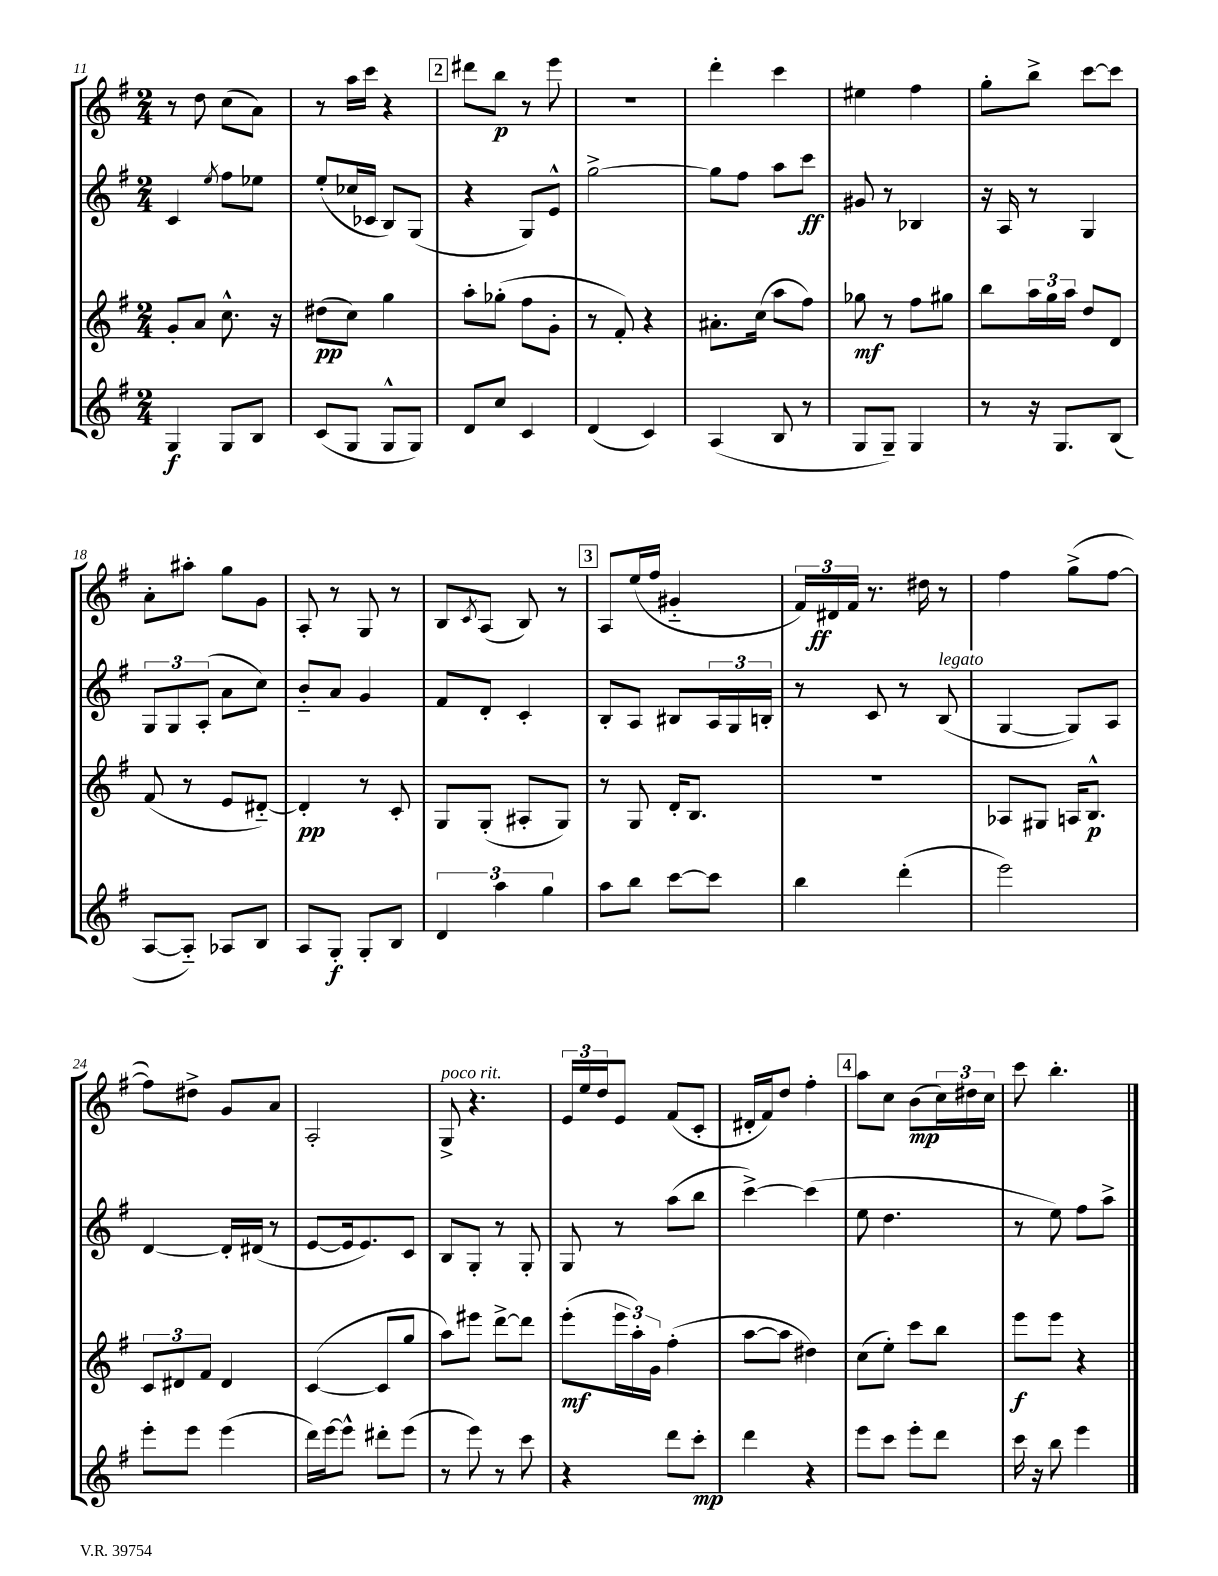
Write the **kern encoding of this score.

**kern	**kern	**kern	**kern
*staff4	*staff3	*staff2	*staff1
*clefG2	*clefG2	*clefG2	*clefG2
*k[f#]	*k[f#]	*k[f#]	*k[f#]
*M2/4	*M2/4	*M2/4	*M2/4
4G	8g'	4c	8r
.	8a	.	8dd
.	.	8qee	.
8G	8.cc^^	8ff#	(8cc
8B	.	8ee-	8a)
.	16r	.	.
=	=	=	=
(8c	(8dd#	(8ee'	8r
8G	8cc)	16cc-	16aa
.	.	16c-	16ccc
8G^^	4gg	8B)	4r
8G)	.	(8G	.
=	=	=	=
8d	8aa'	4r	8ddd#
8cc	(8gg-'	.	8bb
4c	8ff#	8G)	8r
.	8g'	8e^^	8eee
=	=	=	=
(4d	8r	[2gg^	2r
.	8f#')	.	.
4c)	4r	.	.
=	=	=	=
(4A	8.a#'	8gg]	4ddd'
.	.	8ff#	.
.	(16cc	.	.
8B	8aa	8aa	4ccc
8r	8ff#)	8ccc	.
=	=	=	=
8G	8gg-	8g#	4ee#
8G~)	8r	8r	.
4G	8ff#	4B-	4ff#
.	8gg#	.	.
=	=	=	=
8r	8bb	16r	8gg'
.	.	16A	.
16r	24aa	8r	8bb^
.	24gg	.	.
8.G	.	.	.
.	24aa	.	.
.	8dd	4G	[8ccc
(8B	8d	.	8ccc]
=	=	=	=
[8A	(8f#	12G	8a'
.	.	12G	.
8A'~])	8r	.	8aa#'
.	.	(12A'	.
8A-	8e	8a	8gg
8B	[8d#'~)	8cc)	8g
=	=	=	=
8A	4d#']	8b'~	8A'
8G'	.	8a	8r
8G'	8r	4g	8G
8B	8c'	.	8r
=	=	=	=
6d	8G	8f#	8B
.	.	.	8qc
.	(8G'	8d'	(8A
6aa	.	.	.
.	8A#'	4c'	8B)
6gg	.	.	.
.	8G)	.	8r
=	=	=	=
8aa	8r	8B'	8A
8bb	8G	8A	(16ee
.	.	.	16ff#
[8ccc	16d'	8B#	4g#'~
.	8.B	.	.
8ccc]	.	24A	.
.	.	24G	.
.	.	24B'	.
=	=	=	=
4bb	2r	8r	24f#)
.	.	.	24d#
.	.	.	24f#
.	.	8c	8.r
(4ddd'	.	8r	.
.	.	.	16dd#
.	.	(8B	8r
=	=	=	=
2eee)	8A-	[4G	4ff#
.	8G#	.	.
.	16A	8G])	(8gg^
.	8.B^^	.	.
.	.	8A	[8ff#
=	=	=	=
8eee'	12c	[4d	8ff#])
.	12d#	.	.
8eee	.	.	8dd#^
.	12f#	.	.
(4eee	4d#	16d']	8g
.	.	(16d#	.
.	.	8r	8a
=	=	=	=
16ddd)	([4c	[8e	2A'
[16eee	.	.	.
8eee^^]	.	16e]	.
.	.	8.e)	.
8ddd#'	8c]	.	.
(8eee	8gg	8c	.
=	=	=	=
8r	8aa)	8B	8G^
8eee)	8eee#	8G'	4.r
8r	[8ddd^	8r	.
8ccc	8ddd]	8G'	.
=	=	=	=
4r	(8eee'	8G	24e
.	.	.	24ee
.	.	.	24dd
.	24eee	8r	8e
.	24aa')	.	.
.	24g	.	.
8ddd	(4ff#'	(8aa	(8f#
8ccc'	.	8bb	8c'
=	=	=	=
4ddd	[8aa	[4ccc^)	16d#'
.	.	.	16f#)
.	8aa]	.	8dd
4r	4dd#)	(4ccc]	4ff#'
=	=	=	=
8eee	(8cc	8ee	8aa
8ccc	8ee')	4.dd	8cc
8eee'	8ccc	.	(8b
8ddd	8bb	.	24cc)
.	.	.	24dd#
.	.	.	24cc
=	=	=	=
16ccc	8eee	8r	8ccc
16r	.	.	.
8bb	8eee	8ee)	4.bb'
4eee	4r	8ff#	.
.	.	8aa^	.
==	==	==	==
*-	*-	*-	*-
